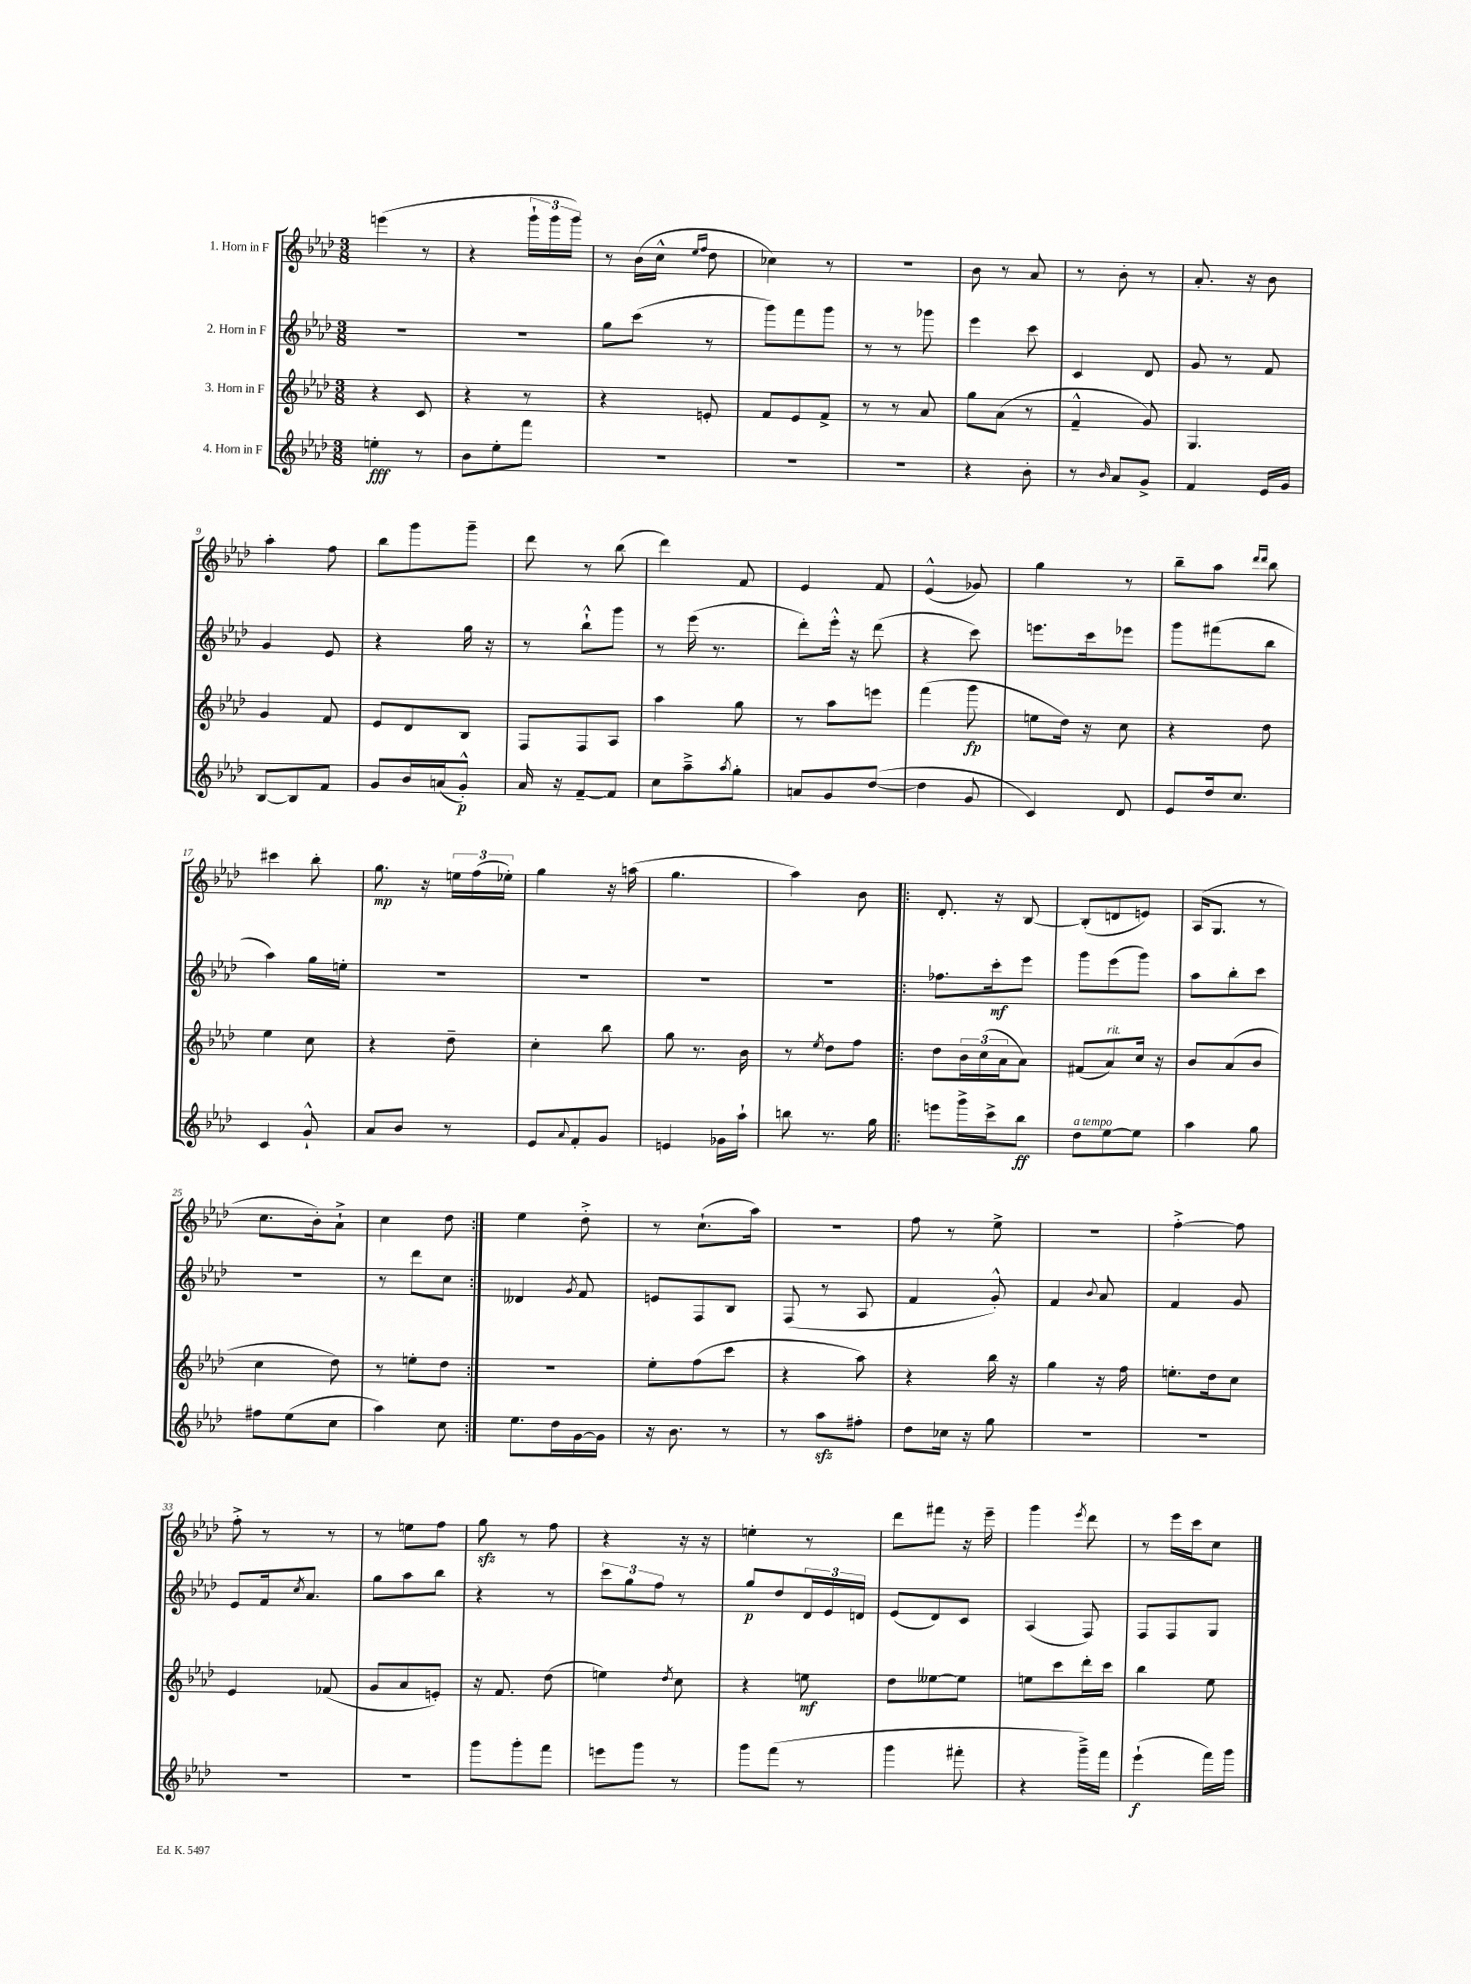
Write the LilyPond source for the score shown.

<<
\new StaffGroup <<
\new Staff = "s0" \with { instrumentName = "1. Horn in F" } {
    \clef treble \key aes \major \numericTimeSignature \time 3/8
    e'''4( r8 |
    r4 \tuplet 3/2 { g'''16-! g'''16 g'''16) } |
    r8 bes'16( c''16-^ \grace { ees''16 f''16 } des''8 |
    ces''4) r8 |
    R4. |
    bes'8 r8 aes'8 |
    r8 bes'8-. r8 |
    aes'8.-. r16 bes'8 |
    aes''4-. f''8 |
    bes''8 g'''8 g'''8-- |
    des'''8 r8 bes''8( |
    des'''4) f'8 |
    ees'4 f'8 |
    ees'4-^( ges'8) |
    g''4 r8 |
    bes''8-- aes''8 \grace { des'''16 des'''16 } bes''8 |
    cis'''4 bes''8-. |
    g''8.\mp r16 \tuplet 3/2 { e''16 f''16( ees''16-.) } |
    g''4 r16 a''16( |
    g''4. |
    aes''4) bes'8 |
    \repeat volta 2 { des'8.-. r16 bes8~ |
    bes8-.( d'8 e'8) |
    aes16( g8. r8 |
    c''8. bes'16-.) aes'8-!-> |
    c''4 des''8 | }
    ees''4 des''8-.-> |
    r8 c''8.-!( aes''16) |
    R4. |
    f''8 r8 ees''8-> |
    R4. |
    f''4~-.-> f''8 |
    f''8-.-> r8 r8 |
    r8 e''8 f''8 |
    g''8\sfz r8 f''8 |
    r4 r16 r16 |
    e''4-. r8 |
    des'''8 fis'''8 r16 ees'''16-- |
    g'''4 \acciaccatura { ees'''8 } des'''8 |
    r8 ees'''16 c'''16 c''8 \bar "|." |
}
\new Staff = "s1" \with { instrumentName = "2. Horn in F" } {
    \clef treble \key aes \major \numericTimeSignature \time 3/8
    R4. |
    R4. |
    g''8 c'''8( r8 |
    g'''8) f'''8 g'''8 |
    r8 r8 ges'''8 |
    ees'''4 c'''8 |
    c'4 des'8 |
    g'8 r8 f'8 |
    g'4 ees'8 |
    r4 g''16 r16 |
    r8 bes''8-!-^ g'''8 |
    r8 ees'''16( r8. |
    des'''8-.) ees'''16-.-^ r16 des'''8( |
    r4 c'''8) |
    e'''8. c'''16 ees'''8 |
    g'''8 fis'''8( bes''8 |
    aes''4) g''16 e''16-. |
    R4. |
    R4. |
    R4. |
    R4. |
    \repeat volta 2 { fes''8. c'''16-.\mf ees'''8 |
    g'''8 ees'''8( g'''8) |
    aes''8 bes''8-. c'''8 |
    R4. |
    r8 des'''8 c''8 | }
    deses'4 \acciaccatura { g'8 } f'8 |
    e'8 f8 bes8 |
    f8( r8 aes8 |
    f'4 g'8-.-^) |
    f'4 \appoggiatura { bes'8 } aes'8 |
    f'4 g'8 |
    ees'8 f'16 \acciaccatura { c''8 } aes'8. |
    g''8 aes''8 bes''8 |
    r4 r8 |
    \tuplet 3/2 { c'''8 g''8 f''8 } r8 |
    g''8\p des''8 \tuplet 3/2 { des'16 ees'16 d'16 } |
    ees'8( des'8) c'8 |
    aes4( f8) |
    f8 f8 g8 \bar "|." |
}
\new Staff = "s2" \with { instrumentName = "3. Horn in F" } {
    \clef treble \key aes \major \numericTimeSignature \time 3/8
    r4 c'8 |
    r4 r8 |
    r4 e'8-. |
    f'8 ees'8 f'8-> |
    r8 r8 aes'8 |
    g''8 aes'8( r8 |
    f'4---^ g'8) |
    g4. |
    g'4 f'8 |
    ees'8 des'8 bes8 |
    f8 f8 aes8 |
    aes''4 g''8 |
    r8 aes''8 e'''8 |
    f'''4( g'''8\fp |
    e''8 des''16) r16 c''8 |
    r4 des''8 |
    ees''4 c''8 |
    r4 des''8-- |
    c''4-. bes''8 |
    g''8 r8. bes'16 |
    r8 \acciaccatura { ees''8 } des''8 f''8 |
    \repeat volta 2 { des''8 \tuplet 3/2 { bes'16 c''16( aes'16 } aes'8) |
    fis'8( aes'8^\markup { \italic "rit." }) c''16 r16 |
    bes'8 aes'8( bes'8 |
    c''4 des''8) |
    r8 e''8-. des''8 | }
    R4. |
    ees''8-. f''8( c'''8 |
    r4 aes''8) |
    r4 bes''16 r16 |
    g''4 r16 f''16 |
    e''8.-. des''16 c''8 |
    ees'4 fes'8( |
    g'8 aes'8 e'8-.) |
    r16 f'8. des''8( |
    e''4) \acciaccatura { des''8 } c''8 |
    r4 e''8\mf |
    des''8 eeses''8~ eeses''8 |
    e''8 c'''8 des'''16-. c'''16 |
    bes''4 ees''8 \bar "|." |
}
\new Staff = "s3" \with { instrumentName = "4. Horn in F" } {
    \clef treble \key aes \major \numericTimeSignature \time 3/8
    e''4-.\fff r8 |
    bes'8 ees''8-. f'''8 |
    R4. |
    R4. |
    R4. |
    r4 bes'8-. |
    r8 \grace { bes'16 } aes'8 g'8-> |
    f'4 ees'16 g'16 |
    bes8~ bes8 f'8 |
    g'8 bes'16 a'16( g'8-.-^\p) |
    aes'16 r16 f'8~-- f'8 |
    c''8 aes''8---> \acciaccatura { aes''8 } g''8-. |
    a'8 g'8 des''8~( |
    des''4 g'8 |
    c'4) des'8 |
    ees'8 des''16 c''8. |
    c'4 g'8-!-^ |
    aes'8 bes'8 r8 |
    ees'8 \appoggiatura { aes'8 } f'8-. g'8 |
    e'4 ges'16 aes''16-! |
    b''8 r8. g''16 |
    \repeat volta 2 { e'''8 g'''16-> c'''16-> bes''8\ff |
    des''8^\markup { \italic "a tempo" } ees''8~ ees''8 |
    aes''4 g''8 |
    fis''8 ees''8( c''8 |
    aes''4) c''8 | }
    ees''8. des''16 g'16~ g'16 |
    r16 bes'8. r8 |
    r8 aes''8\sfz fis''8-. |
    des''8 ces''16 r16 g''8 |
    R4. |
    R4. |
    R4. |
    R4. |
    g'''8 g'''8-. f'''8 |
    e'''8 g'''8 r8 |
    g'''8 f'''8( r8 |
    g'''4 fis'''8-. |
    r4 g'''16--->) f'''16 |
    ees'''4-!\f( f'''16) g'''16 \bar "|." |
}
>>
>>
